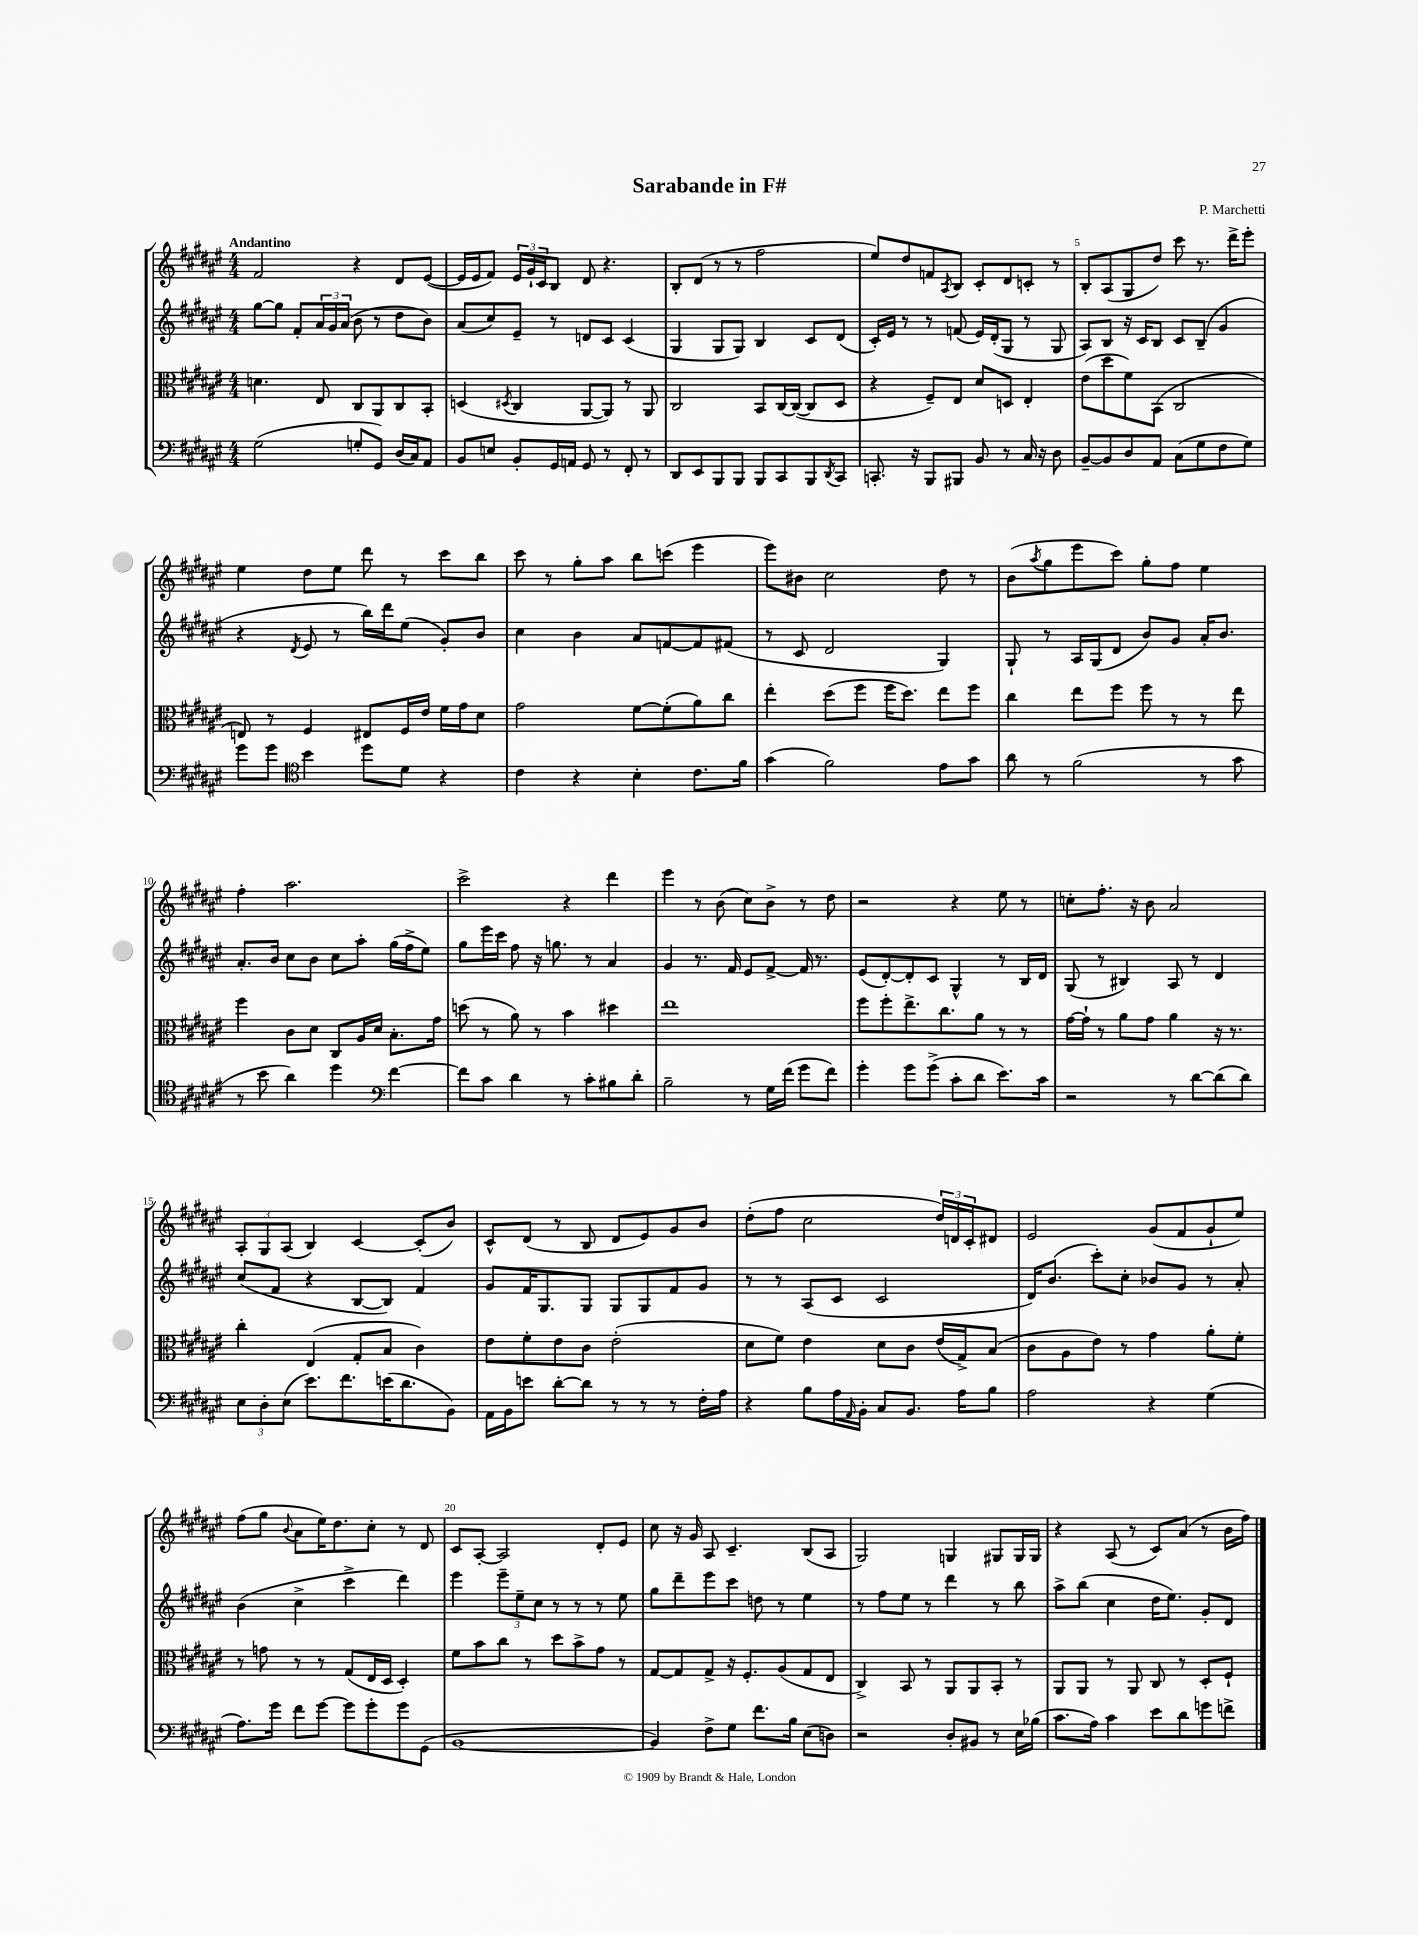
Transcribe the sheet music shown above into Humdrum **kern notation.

**kern	**kern	**kern	**kern
*staff4	*staff3	*staff2	*staff1
*clefF4	*clefC3	*clefG2	*clefG2
*k[f#c#g#d#a#e#]	*k[f#c#g#d#a#e#]	*k[f#c#g#d#a#e#]	*k[f#c#g#d#a#e#]
*M4/4	*M4/4	*M4/4	*M4/4
(2G#	4.d	[8gg#	2f#
.	.	8gg#]	.
.	.	8f#'	.
.	8E#	24a#	.
.	.	24g#	.
.	.	(24a#	.
8G'	8C#	8b	4r
8GG#)	8AA#	8r	.
(16D#	8C#	8dd#	8d#
16C#)	.	.	.
8AA#	8BB'	8b)	([8e#
=	=	=	=
8BB	(4D	(8a#	16e#]
.	.	.	16e#
8E	.	8cc#)	8f#)
.	8qD#	.	.
8BB'	4C#	8e#~	24e#
.	.	.	24g#`
.	.	.	24c#
16GG#	.	8r	8B
16AA	.	.	.
8GG#	[8AA#	8d	8d#
8r	8AA#])	8c#	4.r
8FF#'	8r	(4c#	.
8r	8AA#	.	.
=	=	=	=
8DD#	2C#	4G#	8B'
8EE#	.	.	(8d#
8BBB	.	8G#	8r
8BBB	.	8G#)	8r
8BBB	8BB	4B	2ff#
8CC#	[16C#	.	.
.	(16C#_	.	.
8BBB	8C#]	8c#	.
8qDD#	.	.	.
8CC#	8D#	(8d#	.
=	=	=	=
8.CC'	4r	16c#')	8ee#)
.	.	16e#	.
.	.	8r	8dd#
16r	.	.	.
8BBB	8F#~)	8r	8f
.	.	.	8qA#
8BBB#	8E#	(8f	8B
8BB	8d#	16e#)	8c#'
.	.	(16d#'	.
8r	8D	8G#	8d#
16C#	4E#'	8r	8c'
16r	.	.	.
8D#	.	8G#	8r
=	=	=	=
[8BB~	(8e#	8A#)	8B'
8BB]	8dd#	8B	(8A#
8D#	8f#)	16r	8G#
.	.	16c#	.
8AA#	(8BB	8B	8dd#)
(8C#	2C#	8c#	8ccc#
8G#	.	(8B~	8.r
8F#	.	4g#	.
.	.	.	16ddd#^
8G#)	.	.	8eee#'
=	=	=	=
8g#	8E)	4r	4ee#
8g#	8r	.	.
*clefC4	*	*	*
.	.	8qd#	.
4b	4F#	8e#	8dd#
.	.	8r	8ee#
8dd#	8E#	16bb)	8ddd#
.	.	16ddd#	.
8d#	16F#	(8ee#	8r
.	16e#	.	.
4r	16f#	8g#')	8ccc#
.	16g#	.	.
.	8d#	8b	8bb
=	=	=	=
4c#	2g#	4cc#	8ccc#
.	.	.	8r
4r	.	4b	8gg#'
.	.	.	8aa#
4B'	[8f#	8a#	8bb
.	(8f#']	[8f	(8ccc
8.c#	8a#)	8f]	4eee#
.	8cc#	(8f#	.
16f#	.	.	.
=	=	=	=
(4g#	4ee#'	8r	8eee#)
.	.	8c#	8b#
2f#)	(8dd#	2d#	2cc#
.	8ff#	.	.
.	16ff#	.	.
.	8.dd#)	.	.
8e#	8ee#	4G#)	8dd#
8g#	8ff#	.	8r
=	=	=	=
8a#	4cc#	8G#`	(8b
.	.	.	8qaa#
8r	.	8r	8gg#
(2f#	8ee#	16A#	8eee#
.	.	(16G#	.
.	8ff#	8d#	8ccc#)
.	8ff#	8b)	8gg#'
.	8r	8g#	8ff#
8r	8r	16a#'	4ee#
.	.	8.b	.
8g#	8ee#	.	.
=	=	=	=
8r	4ff#	8.a#'	4ff#'
8b	.	.	.
.	.	16b	.
4a#)	8c#	8cc#	2.aa#
.	8d#	8b	.
4dd#	8C#	8cc#	.
.	16A#	8aa#'	.
.	16d#	.	.
*clefF4	*	*	*
[4f#	8.B'	(16gg#	.
.	.	16ff#^	.
.	.	8ee#)	.
.	16g#	.	.
=	=	=	=
8f#]	(8dd	8gg#	2ccc#^
8c#	8r	16eee#	.
.	.	16ccc#	.
4d#	8a#)	8ff#	.
.	8r	16r	.
.	.	8.gg	.
8r	4b	.	4r
8c#'	.	8r	.
8B#	4dd#	4a#	4ddd#
8d#'	.	.	.
=	=	=	=
2B~	1ee#	4g#	4eee#
.	.	8.r	8r
.	.	.	(8b
.	.	16f#	.
8r	.	8e#	8cc#)
16G#	.	[8f#^	8b^
(16f#	.	.	.
8g#	.	16f#]	8r
.	.	8.r	.
8f#)	.	.	8dd#
=	=	=	=
4g#'	8ff#	(8e#	2r
.	8ff#'	[8d#')	.
8g#	8.ee#^	8d#']	.
(8g#^	.	8c#	.
.	8.cc#	.	.
8c#'	.	4G#^^	4r
8d#	8a#	.	.
8.e#)	8r	8r	8ee#
.	8r	16B	8r
16c#	.	16d#	.
=	=	=	=
2r	[16g#	(8G#	8cc'
.	16g#`]	.	.
.	8r	8r	8.ff#'
.	8a#	4B#)	.
.	.	.	16r
.	8g#	.	8b
8r	4a#	8A#	2a#
[8d#	.	8r	.
(8d#]	16r	4d#	.
.	8.r	.	.
8d#)	.	.	.
=	=	=	=
12E#	4cc#'	(8cc#	12A#'
12D#'	.	.	12G#
.	.	8f#	.
(12E#	.	.	(12A#
8.e#)	(4E#	4r	4B)
8.f#	.	.	.
.	8G#'	[8B	[4c#
(16e	8B	8B])	.
8.d#	.	.	.
.	4c#)	4f#	(8c#']
8BB)	.	.	8b)
=	=	=	=
16AA#	8e#	8g#	8c#^^
16BB	.	.	.
8e	8f#'	16f#	(8d#
.	.	8.G#	.
[8d#'	8e#	.	8r
8d#]	8c#	8G#	8B
8r	(2e#'	8G#	8d#
8r	.	8G#	8e#)
8r	.	8f#	8g#
16F#'	.	8g#	8b
16A#	.	.	.
=	=	=	=
4r	8d#	8r	(8dd#'
.	8f#)	8r	8ff#
8B	4e#	(8A#	2cc#
16A#	.	8c#	.
16qqAA#	.	.	.
16BB'	.	.	.
8C#	8d#	2c#	.
8.BB	8c#	.	.
.	(16e#	.	24dd#)
.	.	.	24d
16A#	16G#^)	.	.
.	.	.	24c#'
8B	(8B	.	8d#
=	=	=	=
2A#	8c#	16d#)	2e#
.	.	(8.b	.
.	8A#	.	.
.	8e#)	8ccc#')	.
.	8r	8cc#'	.
4r	4g#	8b-	(8g#
.	.	8g#	8f#
(4G#	8a#'	8r	8g#`
.	8f#'	8a#'	8ee#)
=	=	=	=
8.A#)	8r	(4b	(8ff#
.	8g	.	8gg#
16g#	.	.	.
.	.	.	8qqb
8f#	8r	4cc#^	8a#
[8g#	8r	.	16ee#)
.	.	.	8.dd#
8g#]	(8G#	4ccc#^	.
8g#'	16E#	.	8cc#'
.	16D#	.	.
8g#	4D#')	4ddd#)	8r
(8GG#	.	.	8d#
=	=	=	=
[1BB	8f#	4eee#	8c#
.	8b	.	[8A#'
.	8cc#	12eee#~	2A#]
.	.	12ee#~	.
.	8r	.	.
.	.	12cc#	.
.	8dd#	8r	.
.	8b^	8r	.
.	8g#	8r	8d#'
.	8r	8ee#	8e#
=	=	=	=
4BB])	[8G#	8gg#	8cc#
.	8G#]	8ddd#~	16r
.	.	.	16g#
8F#^	8G#^	8eee#	8A#
8G#	16r	8ccc#	4.c#~
.	8.F#'	.	.
8.f#	.	8dd	.
.	(8A#	8r	.
16B	.	.	.
(8E#	8G#	4ee#	(8B
8D)	8E#	.	8A#
=	=	=	=
2r	4C#^)	8r	2G#)
.	.	8ff#	.
.	8BB	8ee#	.
.	8r	8r	.
8D#'	8AA#	4ddd#	4G
8BB#	8AA#	.	.
8r	8BB'	8r	8G#
16E#	8r	8bb	16G#
(16B-	.	.	16G#
=	=	=	=
8.c#	8AA#	8aa#^	4r
.	8AA#	(8bb	.
16A#)	.	.	.
4c#	8r	4cc#	(8A#
.	8AA#	.	8r
8e#	8C#	16dd#	8c#)
.	.	8.ee#)	.
8d#	8r	.	(8a#
8g	8D#'	8g#'	8r
8f^	8F#`	8d#	16b
.	.	.	16ff#)
==	==	==	==
*-	*-	*-	*-
